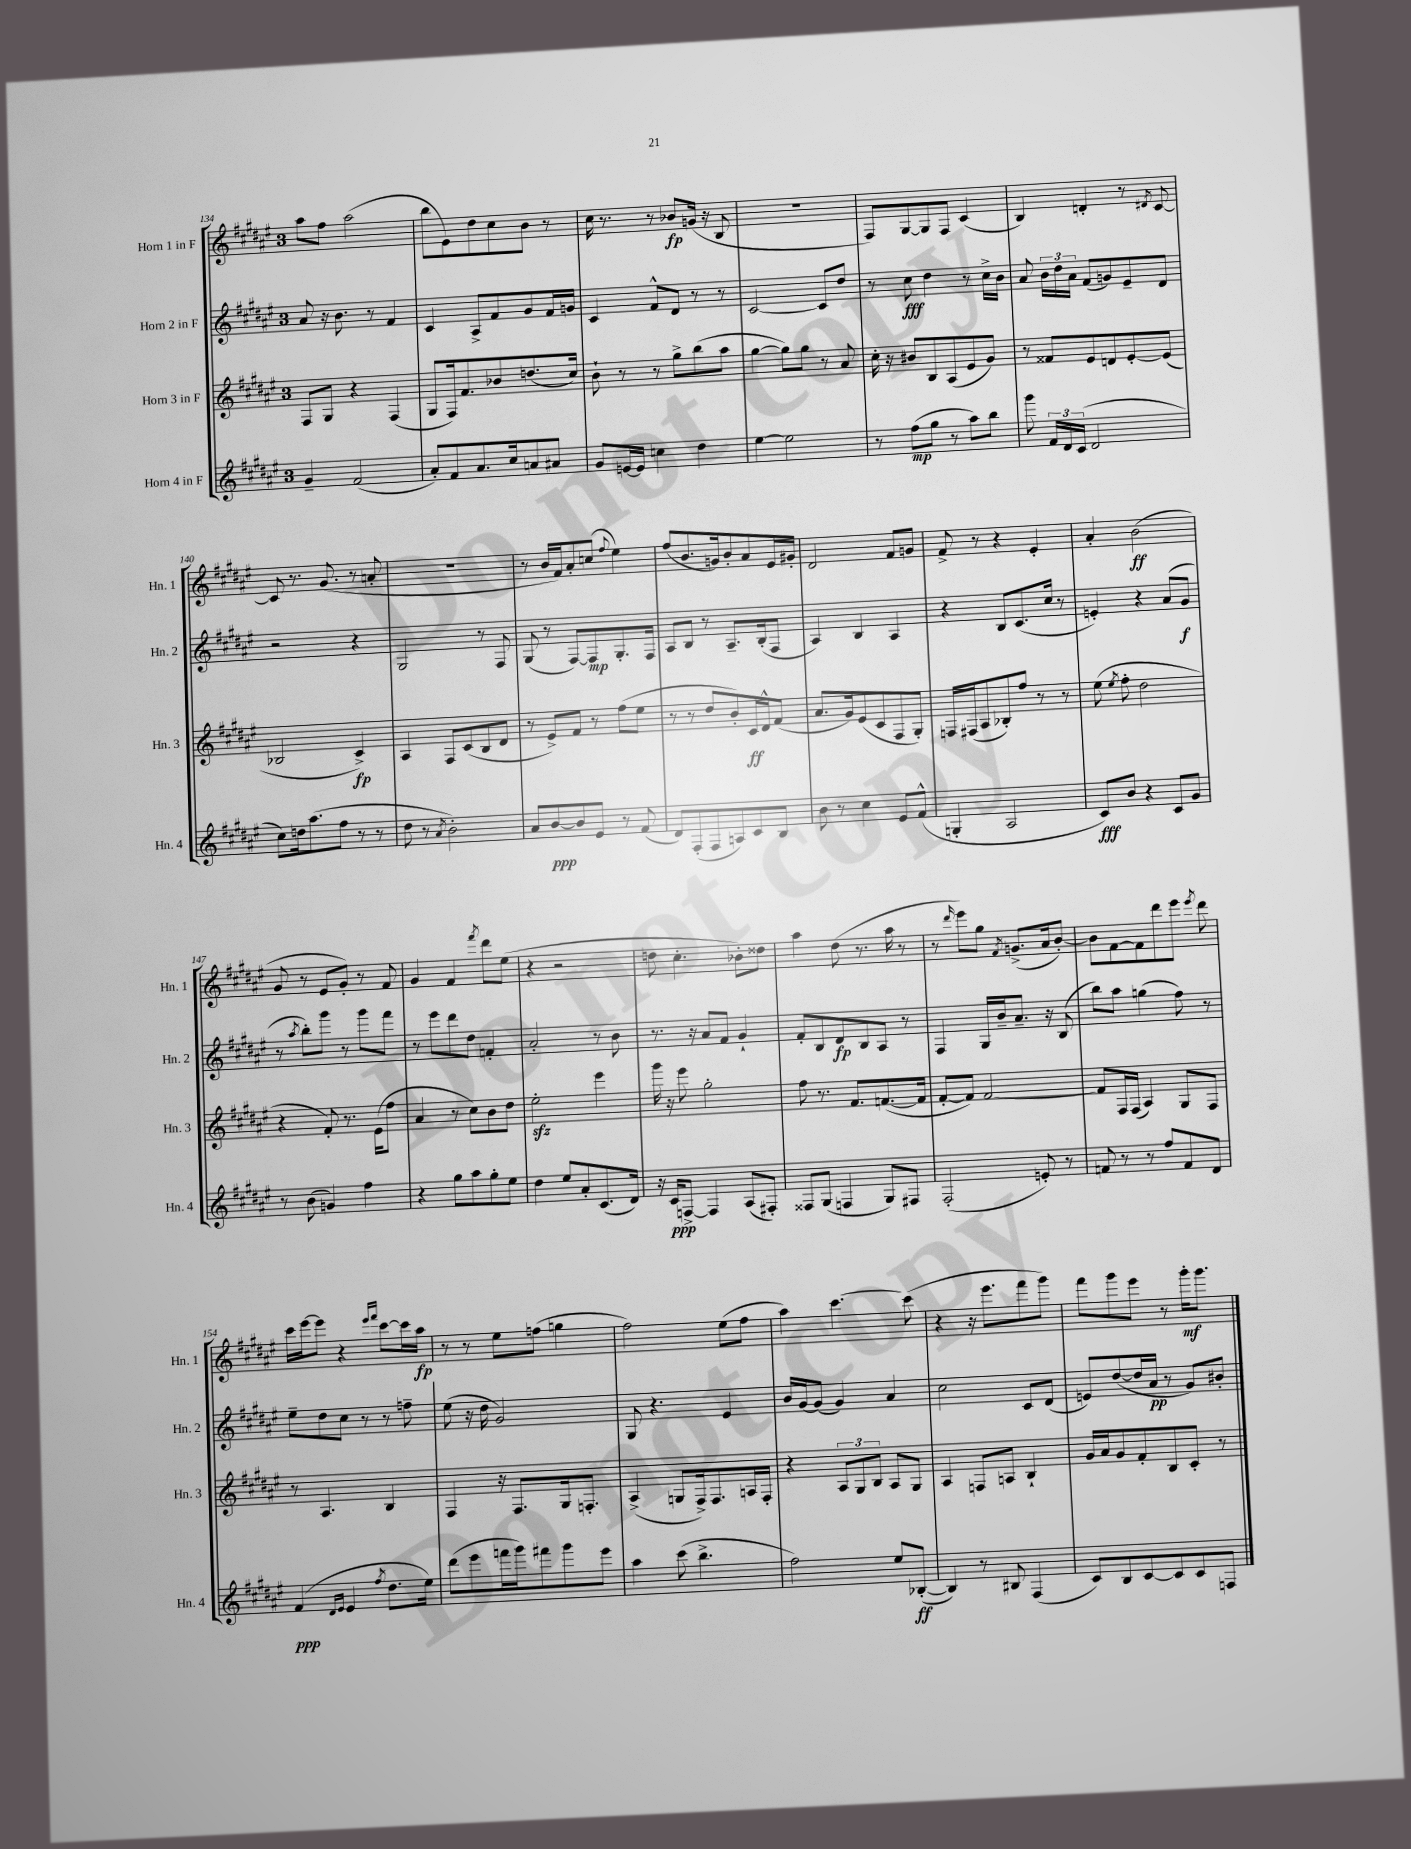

**kern	**dynam	**kern	**dynam	**kern	**dynam	**kern	**dynam
*part4	*part4	*part3	*part3	*part2	*part2	*part1	*part1
*staff4	*staff4	*staff3	*staff3	*staff2	*staff2	*staff1	*staff1
*I"Horn 4 in F	*	*I"Horn 3 in F	*	*I"Horn 2 in F	*	*I"Horn 1 in F	*
*I'Hn. 4	*	*I'Hn. 3	*	*I'Hn. 2	*	*I'Hn. 1	*
*clefG2	*	*clefG2	*	*clefG2	*	*clefG2	*
*k[f#c#g#d#a#e#]	*	*k[f#c#g#d#a#e#]	*	*k[f#c#g#d#a#e#]	*	*k[f#c#g#d#a#e#]	*
*M3/4	*	*M3/4	*	*M3/4	*	*M3/4	*
=134	=134	=134	=134	=134	=134	=134	=134
4g#~/	.	8F#/L	.	8a#/	.	8aa#\L	.
.	.	8G#/J	.	16r	.	8ff#\J	.
.	.	.	.	8.b\	.	.	.
(2f#/	.	4r	.	.	.	(2aa#\	.
.	.	.	.	8r	.	.	.
.	.	(4F#/	.	4f#/	.	.	.
=135	=135	=135	=135	=135	=135	=135	=135
8a#'/L)	.	8G#/L	.	4c#/	.	8bb\L	.
8f#/	.	16F#/k)	.	.	.	8e#\)	.
.	.	8.f#/	.	.	.	.	.
8.a#/	.	.	.	8A#^/L	.	8dd#\	.
.	.	8b-X/	.	8f#/	.	8cc#\	.
16cc#/k	.	.	.	.	.	.	.
8an/	.	(8.ddn/	.	8g#/	.	8b\J	.
8a#X/J	.	.	.	16f#/L	.	8r	.
.	.	16cc#/Jk)	.	16gn/JJ	.	.	.
=136	=136	=136	=136	=136	=136	=136	=136
8g#/L	.	8b`\	.	4c#/	.	16cc#\	.
.	.	.	.	.	.	8.r	.
[16en/L	.	8r	.	.	.	.	.
16e/JJ]	.	.	.	.	.	.	.
4ccn\	.	8r	.	8f#^^/L	.	8r	.
.	.	8gg#^\L	.	8d#/J	.	8b-X/L	fp
4dd#\	.	(8bb\	.	8r	.	(16gn/Jk	.
.	.	.	.	.	.	16r	.
.	.	8aa#\J	.	8r	.	8B/	.
=137	=137	=137	=137	=137	=137	=137	=137
[4ee#\	.	[4gg#\	.	[2c#/	.	2.r	.
2ee#\]	.	8gg#\L])	.	.	.	.	.
.	.	8gg#\J	.	.	.	.	.
.	.	8r	.	8c#/L]	.	.	.
.	.	8a#/	.	8dd#/J	.	.	.
=138	=138	=138	=138	=138	=138	=138	=138
8r	.	16cc#'\	.	8r	.	8F#/L)	.
.	.	16r	.	.	.	.	.
(8ff#\L	mp	8b#X/L	.	8cc#\	fff	[8G#/	.
8gg#\J	.	8B/	.	4dd#\	.	8G#/]	.
8r	.	(8A#/	.	.	.	8F#/J	.
8aa#\L)	.	8e#/	.	8r	.	(4c#/	.
8bb\J	.	8g#/J)	.	16cc#^\LL	.	.	.
.	.	.	.	16b\JJ	.	.	.
=139	=139	=139	=139	=139	=139	=139	=139
8ggg#\	.	8r	.	8a#/	.	4B/)	.
24f#/LL	.	8f##X/L	.	24b\LL	.	.	.
24d#/	.	.	.	24dd#\	.	.	.
(24c#/JJ	.	.	.	24a#\JJ	.	.	.
2d#/	.	8e#/	.	(8f#/L	.	4dn'/	.
.	.	8dn/	.	8gn/)	.	.	.
.	.	[8e#'/	.	8e#~/	.	8r	.
.	.	.	.	.	.	8qd#X/	.
.	.	(8e#/J]	.	8d#/J	.	[8c#/	.
!!LO:LB:g=z
=140	=140	=140	=140	=140	=140	=140	=140
8cc#\L)	.	2B-X/	.	2r	.	8c#/]	.
16ddn\k	.	.	.	.	.	8.r	.
(8.aa#\	.	.	.	.	.	.	.
.	.	.	.	.	.	(8.g#/	.
8ff#\J	.	.	.	.	.	.	.
8r	.	4c#^/)	fp	4r	.	8r	.
8r	.	.	.	.	.	8an'/	.
=141	=141	=141	=141	=141	=141	=141	=141
8dd#\	.	4A#/	.	2G#/	.	2.r	.
8r	.	.	.	.	.	.	.
8qa#/	.	.	.	.	.	.	.
2b'\)	.	8F#/L	.	.	.	.	.
.	.	(8c#/	.	.	.	.	.
.	.	8B/	.	8r	.	.	.
.	.	8d#/J	.	8F#/	.	.	.
=142	=142	=142	=142	=142	=142	=142	=142
8a#/L	.	8r	.	(8G#/	.	8r	.
[8b/	ppp	8e#^/L)	.	8r	.	16b/LL	.
.	.	.	.	.	.	16f#/J)	.
8b/]	.	8f#/J	.	[8F#/L)	.	8a#'/	.
8e#/J	.	8r	.	8F#/]	mp	(8ccn/J	.
.	.	.	.	.	.	8qqff#/	.
8r	.	(8ff#\L	.	8.G#'/	.	4ee#\)	.
(8f#/	.	8ee#\J	.	.	.	.	.
.	.	.	.	16F#/Jk	.	.	.
=143	=143	=143	=143	=143	=143	=143	=143
8d#/L)	.	8r	.	8A#/L	.	(8ff#/L	.
(8F#'/	.	8r	.	8B/J	.	8.b/	.
8F#/	.	8dd#/L	.	8r	.	.	.
.	.	.	.	.	.	16gn/k)	.
8An/)	.	8b'/)	.	8.A#~/L	.	8b'/	.
8c#/	.	16c#/L	ff	.	.	8a#/	.
.	.	16d#^^/J	.	(16B'/k	.	.	.
8B/J	.	(8f#/J	.	8F#/J	.	16e#/L	.
.	.	.	.	.	.	16g#X'/JJ	.
=144	=144	=144	=144	=144	=144	=144	=144
8b\	.	8.a#/L	.	4A#/)	.	2d#/	.
8r	.	.	.	.	.	.	.
.	.	16g#/k)	.	.	.	.	.
4cc#\	.	(8e#/	.	4B/	.	.	.
.	.	8c#/	.	.	.	.	.
8e#/L	.	8F#/	.	4A#/	.	8f#/L	.
(8f#^^/J	.	8G#'/J)	.	.	.	8gn/J	.
=145	=145	=145	=145	=145	=145	=145	=145
4Gn'/	.	16Fn/LL	.	4r	.	8f#^/	.
.	.	(16F#X/J	.	.	.	.	.
.	.	8A#/	.	.	.	8r	.
2A#/	.	8B-X'/)	.	8B/L	.	4r	.
.	.	8ff#/J	.	(8.c#/	.	.	.
.	.	8r	.	.	.	4e#'/	.
.	.	.	.	16cc#/Jk	.	.	.
.	.	8r	.	8r	.	.	.
=146	=146	=146	=146	=146	=146	=146	=146
8c#/L)	fff	(8ee#\	.	4en'/)	.	4a#'/	.
.	.	8qee#/	.	.	.	.	.
8b/J	.	8ff#'\	.	.	.	.	.
4r	.	2dd#\	.	4r	.	(2b\	ff
8c#/L	.	.	.	(8a#/L	.	.	.
8g#/J	.	.	.	8g#/J	f	.	.
!!LO:LB:g=z
=147	=147	=147	=147	=147	=147	=147	=147
8r	.	4r	.	8r	.	8g#/	.
.	.	.	.	8qaa#/	.	.	.
(8b\	.	.	.	8bb'\L)	.	8r	.
4gn/)	.	8f#'/)	.	8ggg#\J	.	8e#/L	.
.	.	8.r	.	8r	.	8g#'/J)	.
4ff#\	.	.	.	8ggg#\L	.	8r	.
.	.	(16e#\KL	.	.	.	.	.
.	.	8ff#\J	.	8fff#\J	.	8f#/	.
=148	=148	=148	=148	=148	=148	=148	=148
4r	.	4a#/	.	8r	.	4g#/	.
.	.	.	.	8eee#\L	.	.	.
8gg#\L	.	8r	.	8ddd#\	.	4f#/	.
8aa#\	.	8cc#\L)	.	8dd#\J	.	.	.
.	.	.	.	.	.	8qfff#/	.
8gg#'\	.	8b\	.	4fn'/	.	8ddd#\L	.
8ee#\J	.	8dd#\J	.	.	.	(8ee#\J	.
=149	=149	=149	=149	=149	=149	=149	=149
4dd#\	.	2ee#zz'\	.	2a#'/	.	4r	.
8ee#/L	.	.	.	.	.	2r	.
8a#'/	.	.	.	.	.	.	.
(8.c#/	.	4eee#\	.	8r	.	.	.
.	.	.	.	8b\	.	.	.
16d#/Jk)	.	.	.	.	.	.	.
=150	=150	=150	=150	=150	=150	=150	=150
16r	.	16ggg#\	.	8.r	.	8ddn\	.
16c#/KL	ppp	16r	.	.	.	.	.
[8Fn^/J	.	8eee#\	.	.	.	4.cc#'\	.
.	.	.	.	16r	.	.	.
4F/]	.	2gg#'\	.	8a#/L	.	.	.
.	.	.	.	8f#/J	.	.	.
(8A#/L	.	.	.	4g#`/	.	8b-X'\L)	.
8F#X'/J)	.	.	.	.	.	8dd##X\J	.
=151	=151	=151	=151	=151	=151	=151	=151
8F##X/L	.	8ff#\	.	8f#'/L	.	4aa#\	.
(8G#/J	.	8.r	.	8B/	.	.	.
4Fn/	.	.	.	8d#/	fp	(8dd#\	.
.	.	8.f#/L	.	.	.	.	.
.	.	.	.	8B/	.	8.r	.
8G#/L)	.	([8.fn/	.	8A#/J	.	.	.
.	.	.	.	.	.	16aa#\	.
8F#X/J	.	.	.	8r	.	8r	.
.	.	16f/Jk]	.	.	.	.	.
=152	=152	=152	=152	=152	=152	=152	=152
(2F#'/	.	[8f#'/L	.	4F#/	.	8r	.
.	.	.	.	.	.	16qqddd#/	.
.	.	8f#/J])	.	.	.	8eee#\L)	.
.	.	[2f#/	.	16G#/LL	.	8gg#\J	.
.	.	.	.	16b~/J	.	.	.
.	.	.	.	.	.	8qf#/	.
.	.	.	.	8.a#~/J	.	(8.gn^/L	.
8en'/)	.	.	.	.	.	.	.
.	.	.	.	16r	.	16a#/k	.
8r	.	.	.	(8B/	.	[8b'/J)	.
=153	=153	=153	=153	=153	=153	=153	=153
8fn/	.	8f#/L]	.	8bb\L)	.	8b\L]	.
8r	.	16F#/L	.	8aa#\J	.	[8f#\	.
.	.	(16F#/JJ	.	.	.	.	.
8r	.	4A#/)	.	(4ggn\	.	8f#\]	.
8ff#/L	.	.	.	.	.	8ddd#\	.
8f/	.	8G#/L	.	8ff#\)	.	8eee#\J	.
.	.	.	.	.	.	8qeee#/	.
8d#/J	.	8F#/J	.	8r	.	8ddd#\	.
!!LO:LB:g=z
=154	=154	=154	=154	=154	=154	=154	=154
(4f#/	ppp	8r	.	8ee#~\L	.	16ccc#\LL	.
.	.	.	.	.	.	[16eee#\J	.
.	.	4.A#/	.	8dd#\	.	8eee#\J]	.
16qqd#/LL	.	.	.	.	.	.	.
16qqe#/JJ	.	.	.	.	.	.	.
4e#/	.	.	.	8cc#\J	.	4r	.
.	.	.	.	8r	.	.	.
.	.	.	.	.	.	16qqeee#/LL	.
8qff#/	.	.	.	.	.	16qqfff#/JJ	.
8.dd#\L	.	4B/	.	8r	.	[8ccc#\L	.
.	.	.	.	8ffn~\	.	16ccc#\L]	.
16ee#\Jk)	.	.	.	.	.	16aa#\JJ	fp
=155	=155	=155	=155	=155	=155	=155	=155
(8ddd#\L	.	4F#/	.	(8ee#\	.	8r	.
8eee#\	.	.	.	16r	.	8r	.
.	.	.	.	16dd#\	.	.	.
16fffn\L	.	16r	.	2g#/)	.	8ee#\L	.
16ggg#\J)	.	8.F#/L	.	.	.	.	.
8fff#X\	.	.	.	.	.	(8ffn\J	.
8ggg#\	.	16G#/k	.	.	.	4ggn\	.
.	.	8.Fn'/J	.	.	.	.	.
8eee#\J	.	.	.	.	.	.	.
=156	=156	=156	=156	=156	=156	=156	=156
4aa#\	.	(4A#^/	.	8G#/	.	2ff#\)	.
.	.	.	.	4.r	.	.	.
(8ccc#\	.	8Gn/L	.	.	.	.	.
4.bb^\	.	16F#^/k)	.	.	.	.	.
.	.	8.F#/	.	.	.	.	.
.	.	.	.	4e#/	.	(8ee#\L	.
.	.	16An/L	.	.	.	8ff#\J	.
.	.	16F#'/JJ	.	.	.	.	.
=157	=157	=157	=157	=157	=157	=157	=157
2ff#\)	.	4r	.	16b/LL	.	4aa#\)	.
.	.	.	.	[16g#/J	.	.	.
.	.	.	.	(8g#/J]	.	.	.
.	.	12A#/L	.	4g#/)	.	[4.ccc#\	.
.	.	12G#/	.	.	.	.	.
.	.	12B/J	.	.	.	.	.
8ee#/L	.	8A#/L	.	4a#/	.	.	.
([8B-X'/J	ff	8G#/J	.	.	.	(8ccc#\]	.
=158	=158	=158	=158	=158	=158	=158	=158
4B-/])	.	4A#/	.	2cc#\	.	4r	.
8r	.	8Fn/L	.	.	.	16r	.
.	.	.	.	.	.	8.eee#\L	.
8B#X/	.	8An/J	.	.	.	.	.
(4F#/	.	4B`/	.	8c#/L	.	8fff#\	.
.	.	.	.	(8d#/J	.	8ggg#\J)	.
=159	=159	=159	=159	=159	=159	=159	=159
8c#/L)	.	16g#/LL	.	8en/L)	.	8fff#\L	.
.	.	16a#/J	.	.	.	.	.
8B/	.	8g#/	.	([8dd#/	.	8ggg#\	.
[8c#/	.	8f#'/	.	16dd#/L]	.	8eee#\J	.
.	.	.	.	16a#/JJ	pp	.	.
8c#/]	.	8B/	.	8r	.	8r	.
8c#/	.	8c#'/J	.	8g#/L)	.	16ggg#'\KL	mf
.	.	.	.	.	.	8.ggg#\J	.
8Fn/J	.	8r	.	8b#X'/J	.	.	.
==	==	==	==	==	==	==	==
*-	*-	*-	*-	*-	*-	*-	*-
